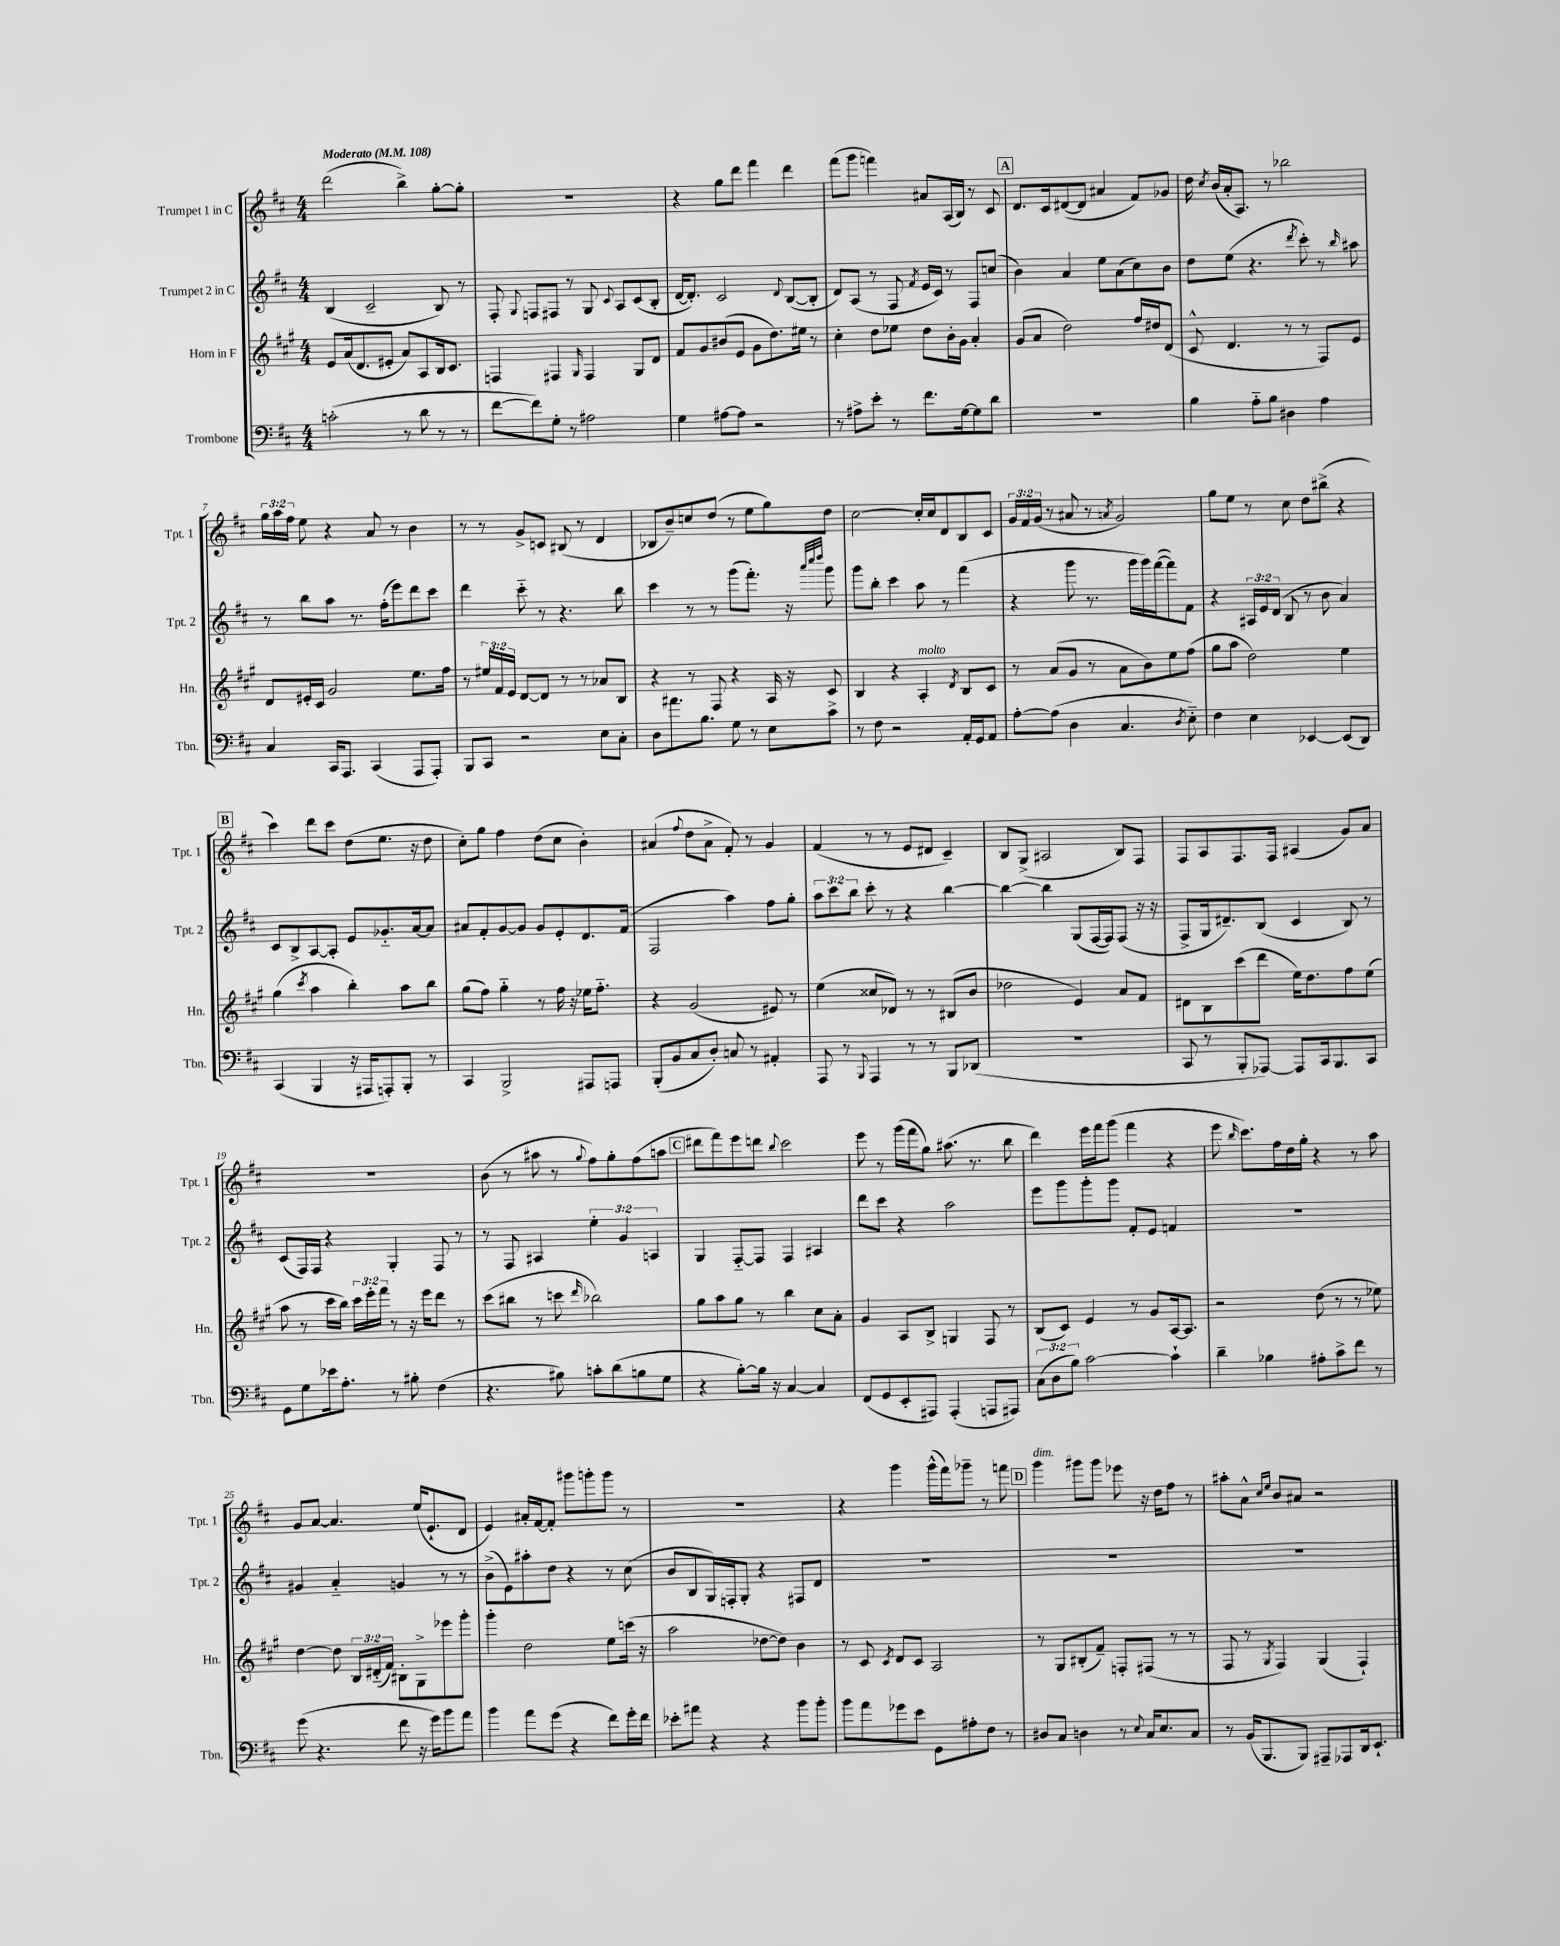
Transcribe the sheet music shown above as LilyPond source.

<<
\new StaffGroup <<
\new Staff = "s0" \with { instrumentName = "Trumpet 1 in C" shortInstrumentName = "Tpt. 1" } {
    \clef treble \key d \major \numericTimeSignature \time 4/4 \override Staff.TupletNumber.text = #tuplet-number::calc-fraction-text \tempo "Moderato" 4 = 108
    \autoBeamOff d'''2( b''4->) g''8[~-. g''8]-. |
    R1 |
    r4 g''8[ d'''8] fis'''4 d'''4 |
    fis'''8[( g'''8] f'''4) ais'8[ a16( b16]) r8 cis'8 |
    \mark \markup { \box "A" } d'8.[ cis'16 dis'8~( dis'8] ais'4 fis'8[) ges'8] |
    d''16 \acciaccatura { cis''8 } b'16[( a'16-. a8.]) r8 bes''2 |
    \tuplet 3/2 { g''16[ a''16 fis''16] } e''8 r4 a'8 r8 b'4 |
    r8 r8 g'8[-> c'8] bis8( r8 d'4 |
    bes8[ b'8--) c''8 d''8]( r8 e''8[ g''8) d''8] |
    cis''2~ cis''16[-. cis''16 d'8 b8 cis'8] |
    \tuplet 3/2 { g'16[ fis'16 g'16]( } r8 ais'8 r8 \acciaccatura { a'8 } g'2) |
    g''8[ e''8] r8 cis''8 d''8[ bis''8]->( r4 |
    \mark \markup { \box "B" } cis'''4) d'''8[ cis'''8] d''8[( e''8.] r16 d''8 |
    cis''8[-.) g''8] fis''4 d''8[( cis''8] b'4-.) |
    ais'4( \appoggiatura { fis''8 } d''8[ ais'8]-> fis'8-.) r8 g'4 |
    fis'4( r8 r8 e'8[ dis'8] cis'4--) |
    b8[ g8]->( ais2 b8[) fis8] |
    fis8[ a8 fis8. fis16] ais4( g'8[) a'8] |
    R1 |
    b'8( r8 ais''8 r8 \appoggiatura { g''8 } fis''8[) g''8-. fis''8( a''8] |
    \mark \markup { \box "C" } dis'''8[ fis'''8) e'''8 d'''8] \appoggiatura { b''8 } cis'''2 |
    e'''8 r8 g'''16[( fis'''16 g''8]) ais''8.( r8. b''8 |
    d'''4) e'''16[ fis'''16 g'''8]( fis'''4 r4 |
    e'''8 \grace { b''16 } cis'''8.[) fis''16 d''16 g''16]-. r4 r8 a''8 |
    g'8[ a'8]~ a'4. e''16[( e'8.-! d'8] |
    e'4) ais'16[-. fis'16~ fis'8]-. gis'''8[ g'''8-. g'''8] r8 |
    R1 |
    r4 g'''4 g'''16[-^( fis'''16) ges'''8]-- r8 f'''8 |
    \mark \markup { \box "D" } g'''4^\markup { \italic "dim." } gis'''8[ gis'''8] ees'''8 r16 d''16[ fis''8] r8 |
    ais''8[-. a'8]-^ \grace { cis''16[ e''16] } b'8[ ais'8] r2 \bar "|." |
}
\new Staff = "s1" \with { instrumentName = "Trumpet 2 in C" shortInstrumentName = "Tpt. 2" } {
    \clef treble \key d \major \numericTimeSignature \time 4/4 \override Staff.TupletNumber.text = #tuplet-number::calc-fraction-text
    \autoBeamOff b4( cis'2-- b8) r8 |
    fis8-. \appoggiatura { g8 } f8[ fis8] r8 g8 \appoggiatura { cis'8 } a8[ cis'8( b8]-. |
    d'16[~ d'8.]-.) cis'2 \appoggiatura { d'8 } b8[~( b8]-. |
    d'8[) a8]( r8 fis8 \acciaccatura { fis'8 } e'16[ cis'16]) r8 fis8[ c''8]( |
    \mark \markup { \box "A" } b'4) a'4 e''8[ a'8( cis''8) b'8] |
    d''8[ e''8]( r4. \acciaccatura { d'''8 } cis'''8-.) r8 \grace { b''16 } ais''8 |
    r8 b''8[ a''8] r8. fis''16[-.( e'''8) d'''8 cis'''8] |
    d'''4 cis'''8-_ r8 r4. b''8 |
    cis'''4 r8 r8 g'''8[( fis'''8.]-.) r16 \grace { a'''32[ cis''''32 d''''32] } g'''8 |
    g'''8[ b''8]-. cis'''4 a''8 r8 fis'''4( |
    r4 g'''8 r8. g'''16[ g'''16) fis'''16~( fis'''8) fis'8] |
    r4 \tuplet 3/2 { ais16[ e'16 d'16]( } b8 r8 b'8 a'4) |
    \mark \markup { \box "B" } cis'8[ b8-> a8~ a8]-. e'8[ ges'8.-_ a'16~ a'8] |
    ais'8[ fis'8-. g'8~ g'8] g'8[ e'8-. d'8. fis'16]( |
    fis2 a''4) fis''8[ g''8]-. |
    \tuplet 3/2 { a''8[ cis'''8 b''8] } cis'''8-. r8 r4 b''4~ |
    b''4~ b''4 g8[( fis16~ fis16) fis8]( r16 r16 |
    fis8[-> g16 dis'8.--) b8]( cis'4 b8) r8 |
    cis'8[( fis16) fis16] r4 g4-. fis8 r8 |
    r8 fis8 ais4 \tuplet 3/2 { e''4-. g'4 a4 } |
    \mark \markup { \box "C" } g4 fis8[~-_ fis8] fis4 ais4 |
    d'''8[ cis'''8] r4 a''2 |
    e'''8[ g'''8 g'''8-. g'''8] fis'8[-. e'8] f'4 |
    R1 |
    gis'4 a'4-_ g'4 r8 r8 |
    b'8[->( e'8) ais''8-. d''8] r4 r8 cis''8( |
    b'8[ b8 g16) f16-. g8]-. r4 fis8[ d'8] |
    R1 |
    \mark \markup { \box "D" } R1 |
    R1 \bar "|." |
}
\new Staff = "s2" \with { instrumentName = "Horn in F" shortInstrumentName = "Hn." } {
    \clef treble \key a \major \numericTimeSignature \time 4/4 \override Staff.TupletNumber.text = #tuplet-number::calc-fraction-text
    \autoBeamOff e'8[ a'16( d'8. eis'8]-. a'8[) a8 b16 cis'8.] |
    f4 fis4 \grace { gis16 } fis4 gis8[ d'8] |
    fis'8[ gis'8 bis'8( e'8] gis'8[ d''8.) eis''16] r8 |
    cis''4-. d''8[ ees''8] d''8[ b'16-. gis'16] a'4-. |
    \mark \markup { \box "A" } gis'8[( a'8] d''2) fis''16[ dis''16 d'8]( |
    cis'8-^ d'4. r8 r8 fis8[) e'8] |
    d'8[ eis'16-. cis'16] gis'2 e''8.[ fis''16] |
    r8 \tuplet 3/2 { eis''16[ fis'16 e'16] } d'8[~ d'8] r8 r8 aes'8[ b8] |
    r4 r8 fis8 r4 a16 r16 cis'8 |
    b4 r4 a4-.^\markup { \italic "molto" } \acciaccatura { d'8 } b8[ cis'8] |
    r8 a'8[( gis'8] r8 a'8[ b'8) e''8 fis''8]( |
    gis''8[ a''8] d''2) e''4 |
    \mark \markup { \box "B" } gis''4( \acciaccatura { cis'''8 } a''4 b''4-.) a''8[ b''8] |
    gis''8[( fis''8]) gis''4-_ r8 fis''16 r16 ees''16[ fis''8.]-_ |
    r4 gis'2( eis'8) r8 |
    e''4( cisis''8[ des'8]) r8 r8 bis8[( b'8] |
    des''2 e'4) a'8[ fis'8] |
    dis'8[ b8 cis'''8( d'''8] e''16[) d''8. fis''8 e''8]( |
    a''8 r8 cis'''16[ b''16]) \tuplet 3/2 { cis'''16[ e'''16-. fis'''16] } r8 r16 e'''16[ d'''8] r8 |
    cis'''8[( bis''8] r8 c'''8 \grace { d'''16 } bes''2) |
    \mark \markup { \box "C" } gis''8[ a''8 gis''8] r8 b''4 cis''8[ a'8]-. |
    gis'4 a8[ b8]-> g4 fis8 r8 |
    b8[( cis'8]) e'4 r8 gis'8[ a16~ a8.] |
    r2 d''8( r8 r8 ees''8) |
    d''4~ d''8 \tuplet 3/2 { b16[ dis'16-_( fis'16]) } bis8[-. gis8-> ees'''8 gis'''8]-. |
    gis'''4-. d''2 e''8[ c'''16]( r16 |
    a''2 des''8[~ des''8]) b'4 |
    r8 cis'8 \acciaccatura { cis'8 } d'8[ cis'8] a2 |
    \mark \markup { \box "D" } r8 gis8[ bis8-.( fis'8]--) f8[-. fis8]( r8 r8 |
    fis8 r8 \acciaccatura { gis8 } fis4) gis4( fis4-!) \bar "|." |
}
\new Staff = "s3" \with { instrumentName = "Trombone" shortInstrumentName = "Tbn." } {
    \clef bass \key d \major \numericTimeSignature \time 4/4 \override Staff.TupletNumber.text = #tuplet-number::calc-fraction-text
    \autoBeamOff c'2-.( r8 d'8 r8 r8 |
    fis'8[~ fis'8) g8]-. r8 ais2 |
    g4 ais8[~ ais8] r2 |
    r8 ais8[-> e'8]-. r8 fis'8.[ g16~ g8 d'8] |
    \mark \markup { \box "A" } R1 |
    b4 a8[-_ b8] dis4 a4 |
    cis4 cis,16[ a,,8.] cis,4( a,,8[ a,,8]-.) |
    b,,8[ cis,8] r2 e8[ cis8]-. |
    d8[ ais'8. b8.] g8 r8 e8[ cis'8]-> |
    r8 fis8 r2 a,16[-. g,16 a,8] |
    a8[~-. a8]( d4 cis4. \acciaccatura { d8 } e8-_) |
    fis4 e4 ees,4~ ees,8[( d,8]) |
    \mark \markup { \box "B" } cis,4( b,,4 r16 ais,,16[ a,,8-.) b,,8]-. r8 |
    cis,4 b,,2-> ais,,8[ a,,8] |
    b,,8[-.( b,8 cis8 d8]-.) c8 r8 ais,4-. |
    a,,8 r8 \appoggiatura { b,,8 } a,,4 r8 r8 b,,8[ des,8]( |
    R1 |
    cis,8 r8 b,,8[-. aes,,8]~) aes,,8[ cis,16 b,,8. cis,8] |
    g,8[ g8 ees'16 a8.]-. r8 bis8-. fis4( |
    r4. bis8) c'8[-. d'8( b8 g8] |
    \mark \markup { \box "C" } r4 b8[~-.) b16] r16 cis4~ cis4 |
    fis,8[( g,8 e,8-. ais,,8]) ais,,4-.( a,,8[ ais,,8]) |
    \tuplet 3/2 { cis8[( d8 b8]) } cis'2~ cis'4-! |
    d'4-- bes4 ais8[-. cis'8-> fis'8] r8 |
    g'8( r4. fis'8 r16 g'16[) b'8 a'8] |
    b'4 a'8[ g'8]( r4 fis'8[) g'16-. fis'16] |
    ees'8[-. ais'8] r4 r4 b'8[ b'8]-. |
    b'8[ a'8 ges'8 e'8] g,8[ ais8-. fis8] r8 |
    \mark \markup { \box "D" } dis8[ cis8] d4 r8 \appoggiatura { e8 } cis16[ e8. cis8] |
    r8 b,16[( b,,8. b,,8]) ais,,8[-- aes,,8 d,16 e,8.]-! \bar "|." |
}
>>
>>
